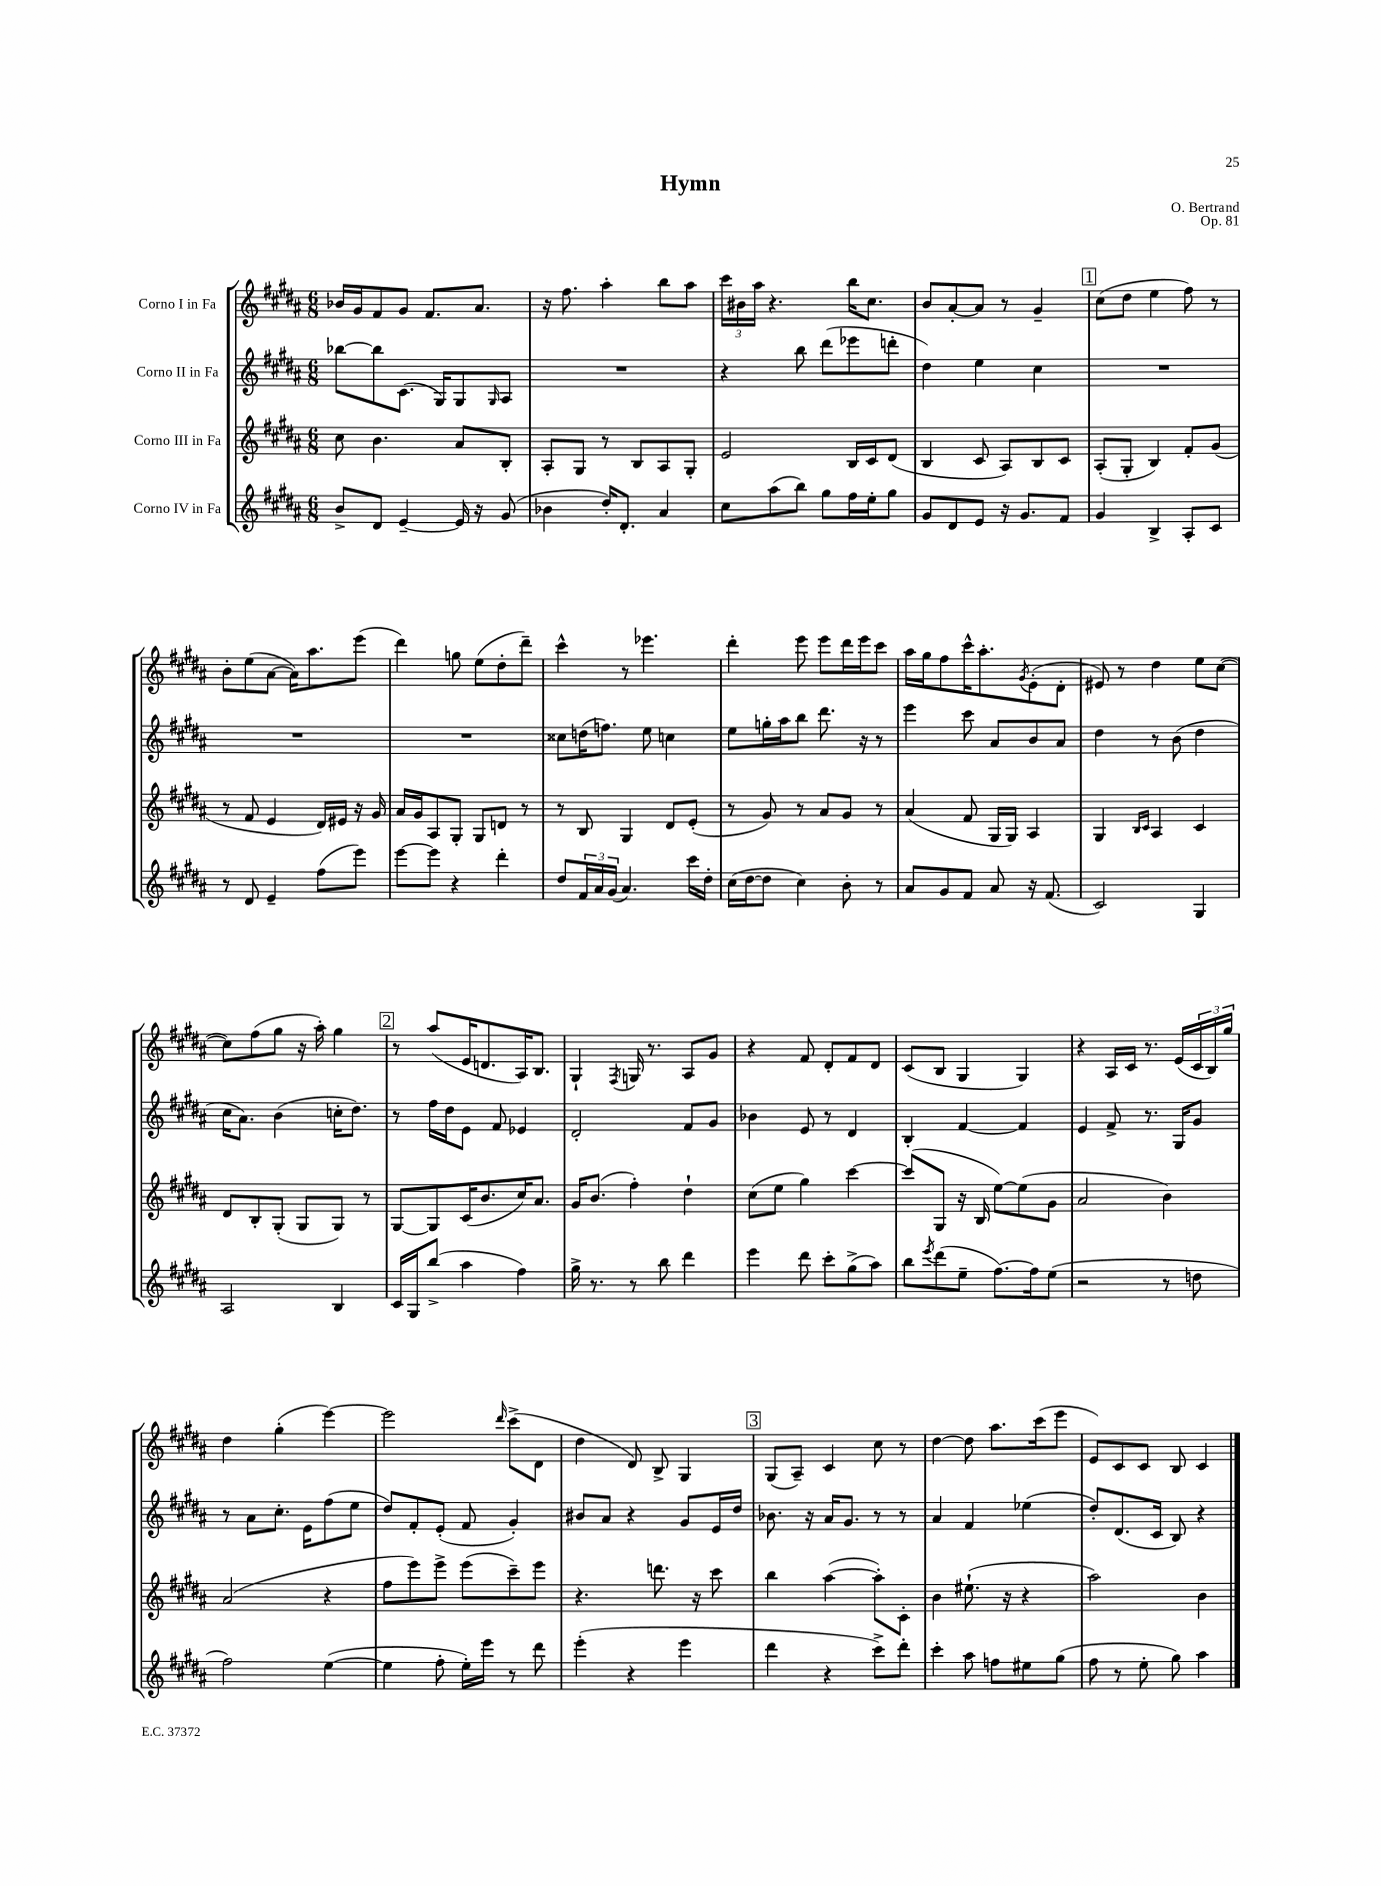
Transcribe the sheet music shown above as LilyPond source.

\header { title = "Hymn" composer = "O. Bertrand" opus = "Op. 81" }
<<
\new StaffGroup <<
\new Staff = "s0" \with { instrumentName = "Corno I in Fa" } {
    \clef treble \key b \major \numericTimeSignature \time 6/8
    bes'16 gis'16 fis'8 gis'8 fis'8. ais'8. |
    r16 fis''8. ais''4-. b''8 ais''8 |
    \tuplet 3/2 { cis'''16 bis'16 ais''16 } r4. b''16 cis''8. |
    b'8 ais'8~-. ais'8 r8 gis'4-- |
    \mark \markup { \box "1" } cis''8( dis''8 e''4 fis''8) r8 |
    b'8-. e''8( ais'8~ ais'16) ais''8. e'''8( |
    dis'''4) g''8 e''8( dis''8-. dis'''8--) |
    cis'''4-^ r8 ees'''4. |
    dis'''4-. e'''8 e'''8 dis'''16 e'''16 cis'''8 |
    ais''16 gis''16 fis''8 cis'''16-^ ais''8.-. \acciaccatura { gis'8 } e'8-.( dis'8-. |
    eis'8) r8 dis''4 e''8 cis''8~( |
    cis''8) fis''8( gis''8 r16 ais''16-.) gis''4 |
    \mark \markup { \box "2" } r8 ais''8( e'16 d'8. ais16) b8. |
    gis4-! \acciaccatura { fis8 } g16 r8. ais8 gis'8 |
    r4 fis'8 dis'8-. fis'8 dis'8 |
    cis'8( b8 gis4 gis4) |
    r4 ais16 cis'16 r8. e'16( \tuplet 3/2 { cis'16 b16) gis''16 } |
    dis''4 gis''4-.( e'''4~) |
    e'''2 \grace { dis'''16 } cis'''8->( dis'8 |
    dis''4 dis'8) b8-> gis4 |
    \mark \markup { \box "3" } gis8( ais8--) cis'4 cis''8 r8 |
    dis''4~ dis''8 ais''8. cis'''16( e'''8 |
    e'8) cis'8 cis'8 b8 cis'4 \bar "|." |
}
\new Staff = "s1" \with { instrumentName = "Corno II in Fa" } {
    \clef treble \key b \major \numericTimeSignature \time 6/8
    bes''8~ bes''8 cis'8.( gis16) gis8 \grace { gis16 } ais8 |
    R2. |
    r4 b''8 dis'''8( ees'''8 d'''8-. |
    dis''4) e''4 cis''4 |
    \mark \markup { \box "1" } R2. |
    R2. |
    R2. |
    cisis''8 d''16( f''8.) e''8 c''4 |
    e''8 g''16-. ais''16 b''8 dis'''8. r16 r8 |
    e'''4 cis'''8 ais'8 b'8 ais'8 |
    dis''4 r8 b'8( dis''4 |
    cis''16 ais'8.) b'4( c''16-. dis''8.) |
    \mark \markup { \box "2" } r8 fis''16 dis''16 e'8 fis'8 ees'4 |
    dis'2-. fis'8 gis'8 |
    bes'4 e'8 r8 dis'4 |
    b4-. fis'4~ fis'4 |
    e'4 fis'8-> r8. gis16 gis'8 |
    r8 ais'8 cis''8.-. e'16 fis''8( e''8 |
    dis''8) fis'8-. e'8-.( fis'8 gis'4-.) |
    bis'8 ais'8 r4 gis'8 e'16 dis''16 |
    \mark \markup { \box "3" } bes'8. r16 ais'16 gis'8. r8 r8 |
    ais'4 fis'4 ees''4( |
    dis''8-.) dis'8.( cis'16 b8) r4 \bar "|." |
}
\new Staff = "s2" \with { instrumentName = "Corno III in Fa" } {
    \clef treble \key b \major \numericTimeSignature \time 6/8
    cis''8 b'4. ais'8 b8-. |
    ais8-. gis8 r8 b8 ais8 gis8-. |
    e'2 b16 cis'16 dis'8( |
    b4 cis'8 ais8) b8 cis'8 |
    \mark \markup { \box "1" } ais8-.( gis8-. b4) fis'8-. gis'8( |
    r8 fis'8 e'4 dis'16) eis'16 r16 gis'16 |
    ais'16 gis'16 ais8 gis8-. gis8 d'8 r8 |
    r8 b8 gis4 dis'8 e'8-.( |
    r8 gis'8) r8 ais'8 gis'8 r8 |
    ais'4( fis'8 gis16 gis16) ais4 |
    gis4 \grace { b16 cis'16 } ais4 cis'4 |
    dis'8 b8-. gis8-.( gis8 gis8) r8 |
    \mark \markup { \box "2" } gis8~ gis8 cis'16( b'8. cis''16) ais'8. |
    gis'16 b'8.( fis''4-.) dis''4-! |
    cis''8( e''8 gis''4) cis'''4~ |
    cis'''8( gis8 r16 b16 e''8~) e''8( gis'8 |
    ais'2 b'4) |
    ais'2( r4 |
    fis''8 e'''8) e'''8-> e'''8( cis'''8--) e'''8 |
    r4. d'''8. r16 cis'''8 |
    \mark \markup { \box "3" } b''4 ais''4~( ais''8-.) cis'8-. |
    b'4 eis''8.-!( r16 r4 |
    ais''2) b'4 \bar "|." |
}
\new Staff = "s3" \with { instrumentName = "Corno IV in Fa" } {
    \clef treble \key b \major \numericTimeSignature \time 6/8
    b'8-> dis'8 e'4~-- e'16 r16 gis'8( |
    bes'4 dis''16-.) dis'8.-. ais'4 |
    cis''8 ais''8( b''8) gis''8 fis''16 e''16-. gis''8 |
    gis'8 dis'8 e'8 r16 gis'8. fis'8 |
    \mark \markup { \box "1" } gis'4 b4-> ais8-. cis'8 |
    r8 dis'8 e'4-- fis''8( e'''8) |
    e'''8~ e'''8 r4 dis'''4-. |
    dis''8 \tuplet 3/2 { fis'16 ais'16 gis'16( } ais'4.) cis'''16 dis''16-. |
    cis''16( dis''16~ dis''8 cis''4) b'8-. r8 |
    ais'8 gis'8 fis'8 ais'8 r16 fis'8.( |
    cis'2) gis4 |
    ais2 b4 |
    \mark \markup { \box "2" } cis'16 gis16 b''8->( ais''4 fis''4) |
    gis''16-> r8. r8 b''8 dis'''4 |
    e'''4 dis'''8 cis'''8-. gis''8->( ais''8) |
    b''8 \acciaccatura { e'''8 } dis'''8( e''8-- fis''8.~) fis''16 e''8( |
    r2 r8 d''8 |
    fis''2) e''4~( |
    e''4 fis''8-. e''16-.) e'''16 r8 dis'''8 |
    e'''4-.( r4 e'''4 |
    \mark \markup { \box "3" } dis'''4 r4 cis'''8->) dis'''8-. |
    cis'''4-. ais''8 f''8 eis''8 gis''8( |
    fis''8 r8 e''8-. gis''8) ais''4 \bar "|." |
}
>>
>>
\layout { \context { \Score \remove "Bar_number_engraver" } }
